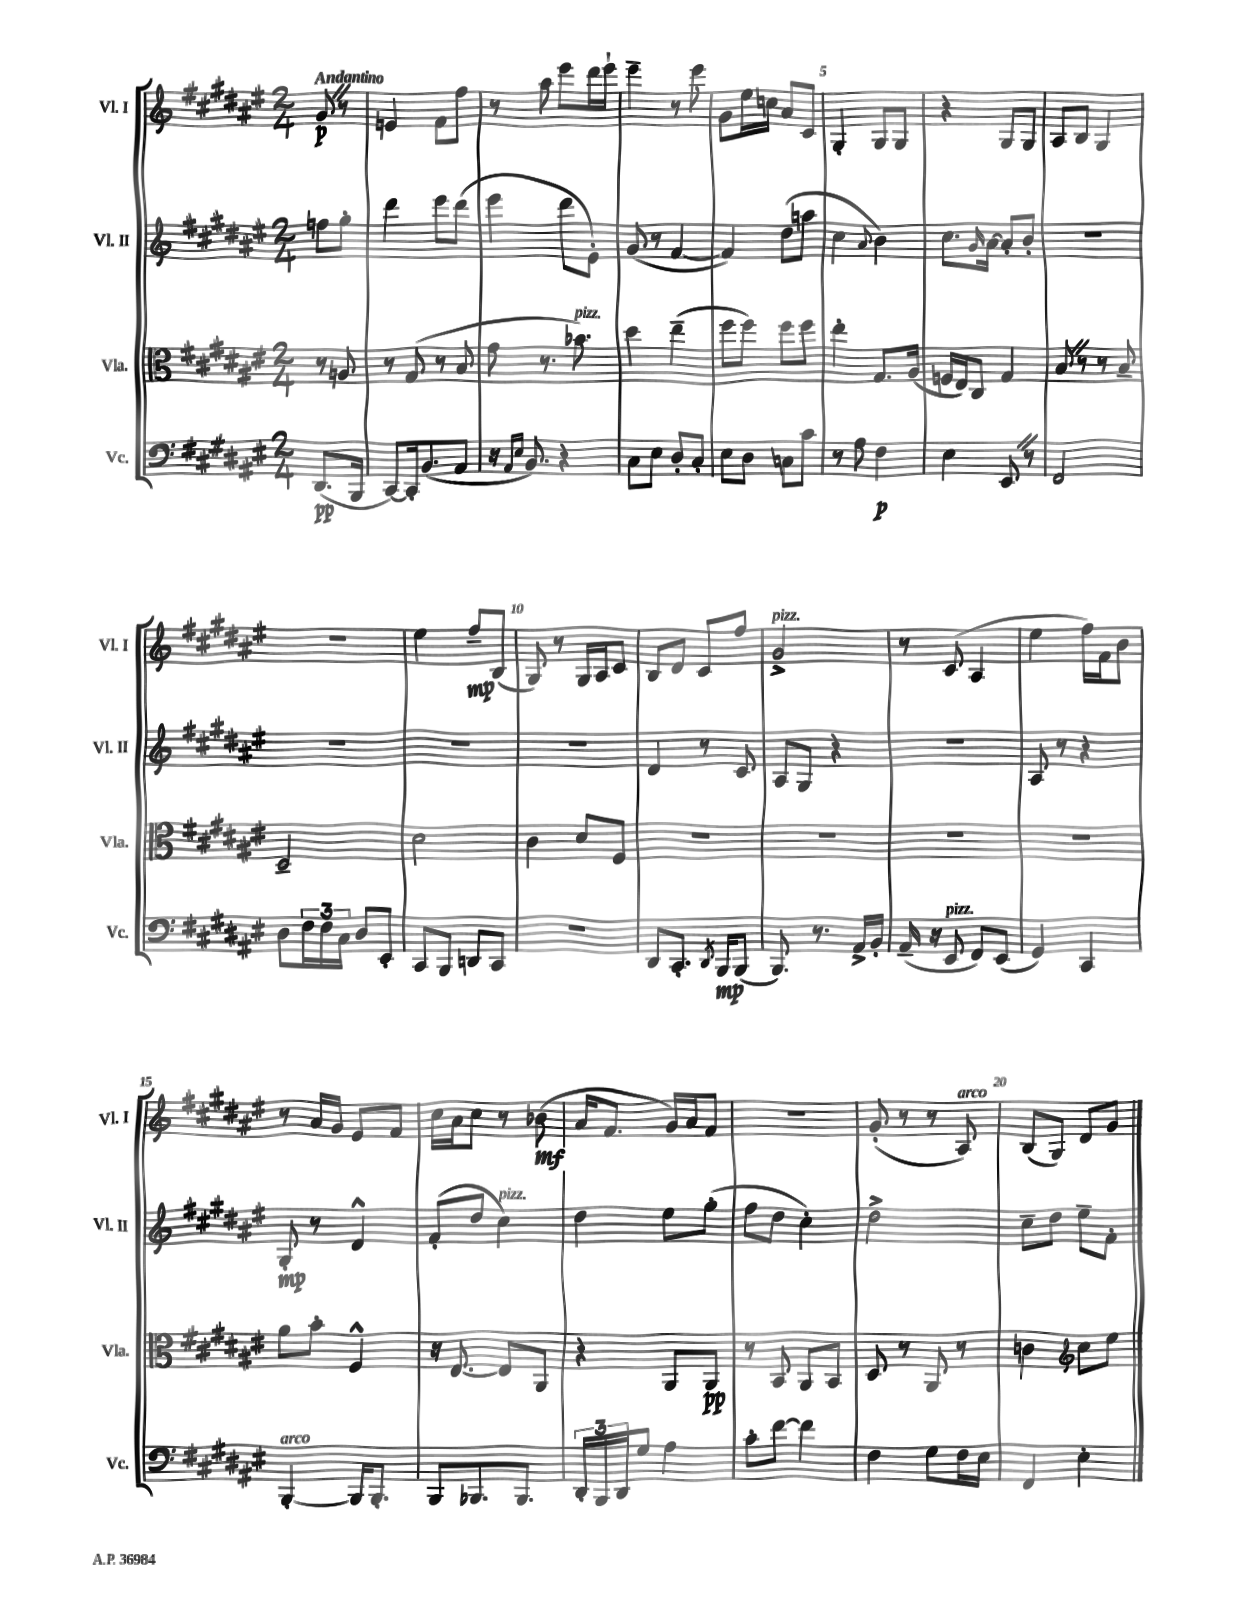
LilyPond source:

<<
\new StaffGroup <<
\new Staff = "s0" \with { instrumentName = "Vl. I" shortInstrumentName = "Vl. I" } {
    \clef treble \key fis \major \numericTimeSignature \time 2/4 \partial 4 \tempo "Andantino"
    gis'8\p \once \override BreathingSign.text = \markup { \musicglyph "scripts.caesura.straight" } \breathe r8 |
    e'4 fis'8 fis''8 |
    r8 ais''8 eis'''8 dis'''16 eis'''16-! |
    eis'''4-- r8 eis'''8 |
    gis'8 eis''16 c''16 ais'8 cis'8 |
    gis4-. gis8 gis8 |
    r4 gis8 gis8 |
    ais8 b8 gis4 |
    r2 |
    eis''4 fis''8--\mp b8( |
    gis8) r8 gis16 ais16 cis'8 |
    b8 dis'8 cis'8 fis''8 |
    gis'2->^\markup { \italic "pizz." } |
    r8 cis'8( ais4 |
    eis''4 fis''16) fis'16 b'8 |
    r8 ais'16 gis'16 eis'8 fis'8 |
    cis''16 ais'16 cis''8 r8 bes'8\mf( |
    ais'16 fis'8. gis'16) ais'16 fis'8 |
    R2 |
    gis'8-.( r8 r8 ais8^\markup { \italic "arco" }) |
    b8( gis8) dis'8 gis'8 \bar "|." |
}
\new Staff = "s1" \with { instrumentName = "Vl. II" shortInstrumentName = "Vl. II" } {
    \clef treble \key fis \major \numericTimeSignature \time 2/4 \partial 4
    f''8 gis''8-. |
    dis'''4 eis'''8 dis'''8( |
    eis'''4 dis'''8 eis'8-.) |
    gis'8( r8 fis'4~ |
    fis'4) dis''8( a''8 |
    cis''4 \appoggiatura { ais'8 } b'4) |
    cis''8. \grace { gis'16 } ais'16~ ais'8-. b'8-. |
    R2 |
    R2 |
    R2 |
    R2 |
    dis'4 r8 cis'8 |
    ais8 gis8 r4 |
    R2 |
    ais8 r8 r4 |
    gis8-.\mp r8 dis'4-^ |
    fis'8-.( dis''8 cis''4^\markup { \italic "pizz." }) |
    dis''4 eis''8 gis''8-.( |
    fis''8 dis''8 cis''4-.) |
    dis''2-> |
    cis''8-- dis''8 eis''8-- fis'8-. \bar "|." |
}
\new Staff = "s2" \with { instrumentName = "Vla." shortInstrumentName = "Vla." } {
    \clef alto \key fis \major \numericTimeSignature \time 2/4 \partial 4
    r8 a8 |
    r8 gis8( r8 b8 |
    gis'8 r8. bes'8.^\markup { \italic "pizz." }) |
    dis''4 eis''4--( |
    fis''8 fis''8) fis''8 fis''8 |
    eis''4-. gis8. ais16( |
    f16 eis16) cis8 gis4 |
    b8 \once \override BreathingSign.text = \markup { \musicglyph "scripts.caesura.straight" } \breathe r8 r8 b8-- |
    dis2-- |
    dis'2 |
    cis'4 dis'8 fis8 |
    R2 |
    R2 |
    R2 |
    R2 |
    ais'8 b'8-. fis4-^ |
    r16 eis8.~ eis8 ais,8 |
    r4 ais,8 ais,8\pp |
    r8 b,8 ais,8 b,8 |
    dis8 r8 ais,8 r8 |
    c'4 \clef treble cis''8 eis''8 \bar "|." |
}
\new Staff = "s3" \with { instrumentName = "Vc." shortInstrumentName = "Vc." } {
    \clef bass \key fis \major \numericTimeSignature \time 2/4 \partial 4
    dis,8.\pp( b,,16 |
    cis,8~) cis,16-. b,8.( ais,8 |
    r16 \grace { ais,16 eis16 } b,8.) r4 |
    cis8 eis8 dis8-. cis8-. |
    eis8 dis8 c8 cis'8 |
    r8 ais8 fis4\p |
    eis4 eis,8 \once \override BreathingSign.text = \markup { \musicglyph "scripts.caesura.straight" } \breathe r8 |
    fis,2 |
    dis8 \tuplet 3/2 { fis16 fis16 cis16 } dis8 eis,8-. |
    cis,8 b,,8 d,8 cis,8 |
    R2 |
    dis,8 cis,8.-. \acciaccatura { dis,8 } b,,16\mp b,,8( |
    b,,8.) r8. ais,16-> b,16-. |
    ais,16--( r16 eis,8^\markup { \italic "pizz." } fis,8) eis,8( |
    gis,4) cis,4 |
    b,,4~-.^\markup { \italic "arco" } b,,16 b,,8.-. |
    b,,8 bes,,8. bes,,8. |
    \tuplet 3/2 { dis,16-. b,,16 dis,16 } gis8 ais4 |
    cis'8-. fis'8~ fis'4 |
    fis4 gis8 fis16 eis16 |
    fis,4 eis4-. \bar "|." |
}
>>
>>
\layout { \context { \Score \override BarNumber.break-visibility = ##(#f #t #t) barNumberVisibility = #(every-nth-bar-number-visible 5) } }
